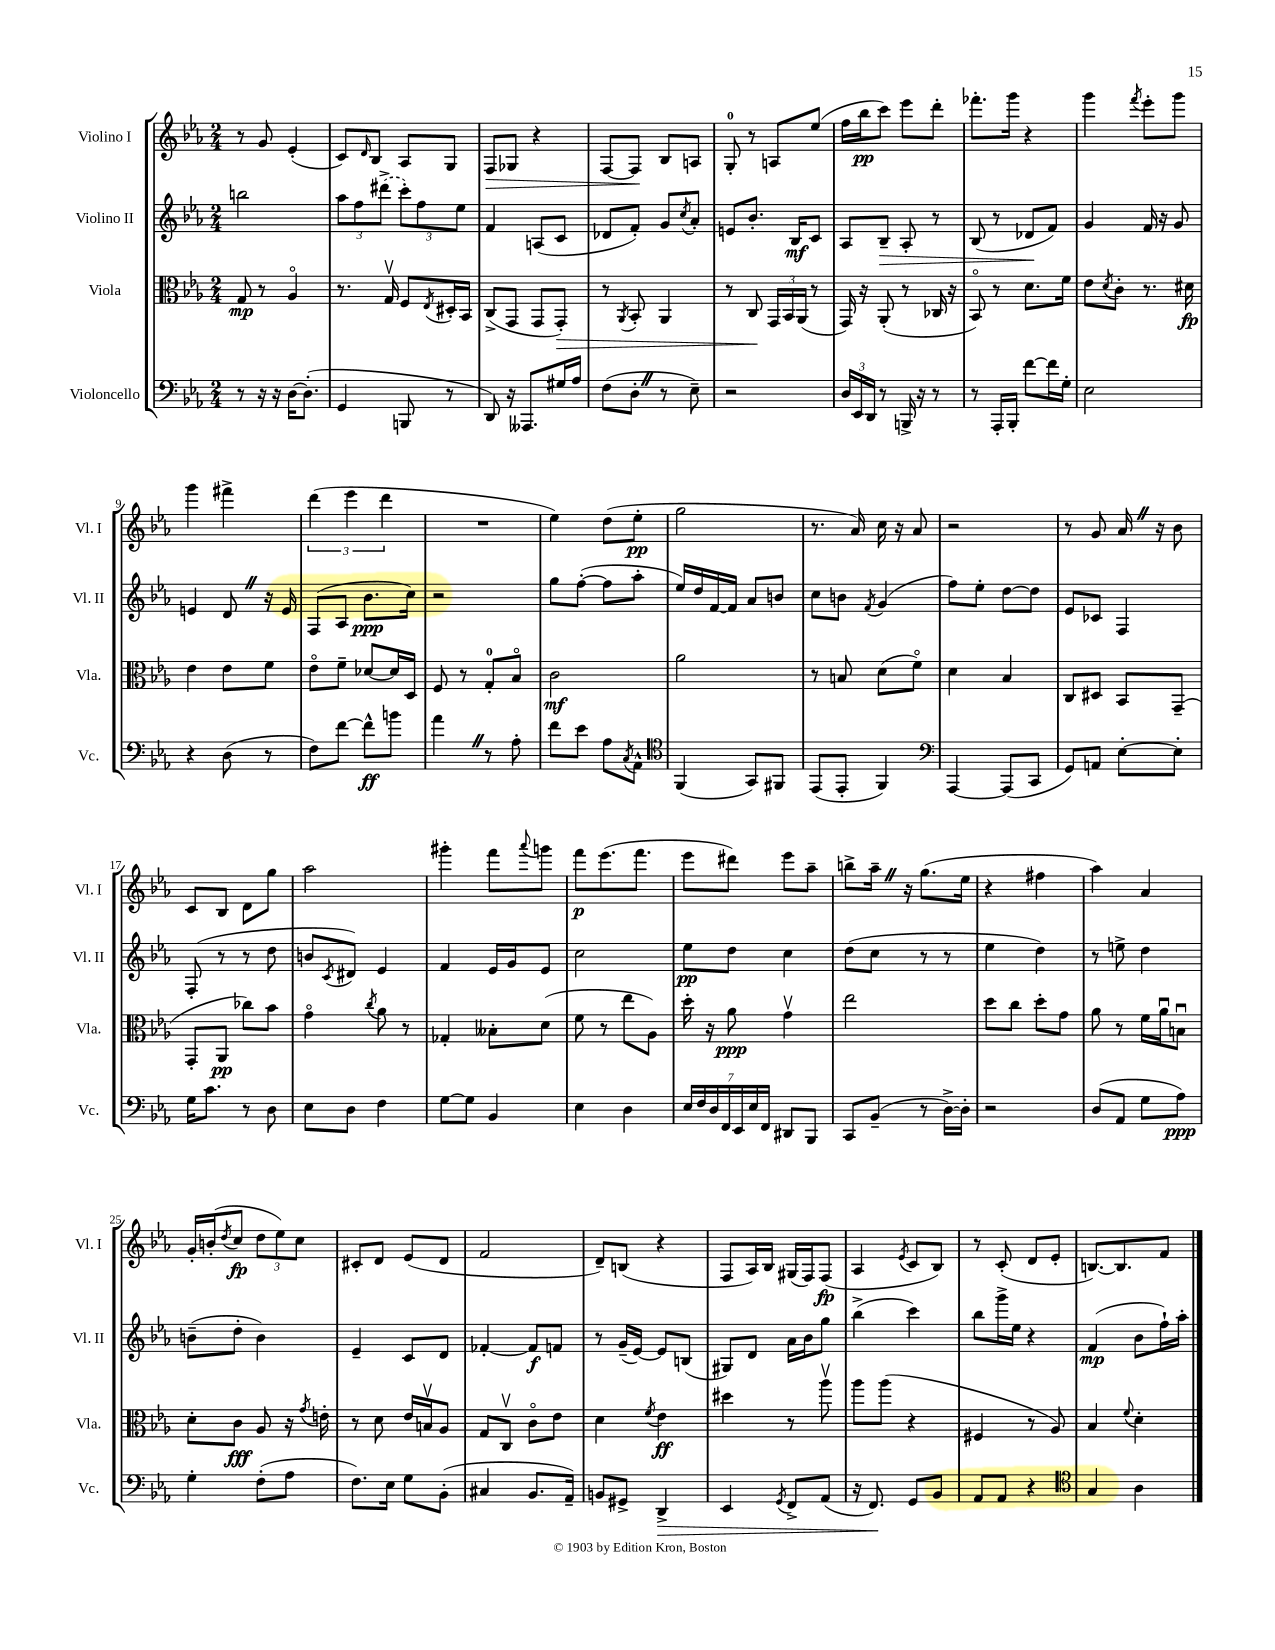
<<
\new StaffGroup <<
\new Staff = "s0" \with { instrumentName = "Violino I" shortInstrumentName = "Vl. I" } {
    \clef treble \key ees \major \numericTimeSignature \time 2/4
    r8 g'8 ees'4-.( |
    c'8) \grace { d'16 } bes8 aes8 g8 |
    f8\> ges8 r4 |
    f8~ f8\! bes8 a8 |
    g8-0-. r8 a8 ees''8( |
    f''16 bes''16\pp c'''8) ees'''8 d'''8-. |
    fes'''8.-. g'''16 r4 |
    g'''4 \acciaccatura { f'''8 } ees'''8-. g'''8 |
    g'''4 fis'''4-> |
    \tuplet 3/2 { d'''4( ees'''4 d'''4 } |
    R2 |
    ees''4) d''8( ees''8-.\pp |
    g''2 |
    r8. aes'16) c''16 r16 aes'8 |
    r2 |
    r8 g'8 aes'16 \once \override BreathingSign.text = \markup { \musicglyph "scripts.caesura.straight" } \breathe r16 bes'8 |
    c'8 bes8 d'8 g''8 |
    aes''2 |
    gis'''4-. f'''8 \appoggiatura { aes'''8 } g'''8 |
    f'''8\p ees'''8.( f'''8. |
    ees'''8 dis'''8) ees'''8 aes''8-- |
    b''8-> aes''16-- \once \override BreathingSign.text = \markup { \musicglyph "scripts.caesura.straight" } \breathe r16 g''8.( ees''16 |
    r4 fis''4 |
    aes''4) aes'4 |
    g'16-. b'16-.( \acciaccatura { d''8 } c''8\fp \tuplet 3/2 { d''8 ees''8) c''8 } |
    cis'8-. d'8 ees'8( d'8 |
    f'2 |
    d'8--) b8( r4 |
    f8 aes16) bes16 gis16( f16) f8\fp( |
    aes4 \acciaccatura { ees'8 } c'8 bes8) |
    r8 c'8-.( d'8 ees'8-. |
    b8.~) b8. f'8 \bar "|." |
}
\new Staff = "s1" \with { instrumentName = "Violino II" shortInstrumentName = "Vl. II" } {
    \clef treble \key ees \major \numericTimeSignature \time 2/4
    b''2 |
    \tuplet 3/2 { aes''8 f''8 \once \slurDashed dis'''8->( } \tuplet 3/2 { c'''8-.) f''8 ees''8 } |
    f'4 a8( c'8 |
    des'8 f'8-.) g'8 \acciaccatura { c''8 } aes'8-. |
    e'8 bes'8.-. bes16\mf c'8 |
    aes8 bes8--\> aes8-. r8 |
    bes8( r8 des'8\! f'8) |
    g'4 f'16 r16 g'8 |
    e'4 d'8 \once \override BreathingSign.text = \markup { \musicglyph "scripts.caesura.straight" } \breathe r16 e'16 |
    f8( aes8 bes'8.\ppp c''16) |
    r2 |
    g''8 f''8~-.( f''8 aes''8-. |
    ees''16) d''16 f'16~ f'16 aes'8 b'8 |
    c''8 b'8 \acciaccatura { f'8 } g'4( |
    f''8) ees''8-. d''8~ d''8 |
    ees'8 ces'8 f4 |
    f8-.( r8 r8 d''8 |
    b'8 \acciaccatura { c'8 } dis'8) ees'4 |
    f'4 ees'16 g'16 ees'8 |
    c''2 |
    ees''8\pp d''8 c''4 |
    d''8( c''8 r8 r8 |
    ees''4 d''4) |
    r8 e''8-> d''4 |
    b'8--( d''8-. b'4) |
    ees'4-- c'8 d'8 |
    fes'4~-. fes'8\f f'8 |
    r8 g'16--( ees'16~) ees'8 b8( |
    gis8) d'8 aes'16 bes'16 g''8 |
    bes''4->( c'''4) |
    bes''8 g'''16-> ees''16 r4 |
    f'4\mp( bes'8 f''16-!) aes''16-. \bar "|." |
}
\new Staff = "s2" \with { instrumentName = "Viola" shortInstrumentName = "Vla." } {
    \clef alto \key ees \major \numericTimeSignature \time 2/4
    g8\mp r8 aes4\flageolet |
    r8. g16\upbow f8 \acciaccatura { ees8 } dis16-. bes,16 |
    c8->( g,8 g,8 g,8-.\>) |
    r8 \acciaccatura { aes,8 } bes,8-. aes,4 |
    r8 c8\! \tuplet 3/2 { g,16 bes,16 aes,16( } r8 |
    g,16) r16 aes,8-.( r8 ces16 r16 |
    bes,8\flageolet) r8 d'8. f'16 |
    ees'8 \acciaccatura { d'8 } c'8-. r8. dis'16\fp |
    ees'4 ees'8 f'8 |
    ees'8\flageolet f'8-- des'8~ des'16 d16 |
    f8 r8 g8-0-. bes8\flageolet |
    c'2\mf |
    aes'2 |
    r8 b8 d'8( f'8\flageolet) |
    d'4 bes4 |
    c8 dis8 bes,8 g,8--( |
    g,8-. aes,8\pp ces''8) bes'8 |
    g'4\flageolet \acciaccatura { c''8 } aes'8 r8 |
    ges4-. beses8-. d'8( |
    f'8 r8 ees''8 aes8) |
    d''16-. r16 aes'8\ppp g'4\upbow |
    ees''2 |
    d''8 c''8 d''8-. g'8 |
    aes'8 r8 f'16 aes'16\downbow b8\downbow |
    d'8-. c'8\fff aes8 r16 \acciaccatura { g'8 } e'16-. |
    r8 d'8 ees'16 b16\upbow aes8 |
    g8 c8\upbow c'8\flageolet ees'8 |
    d'4 \acciaccatura { f'8 } ees'4\ff |
    dis''4 r8 aes''8\upbow |
    aes''8 aes''8( r4 |
    fis4 r8 aes8) |
    bes4 \appoggiatura { f'8 } d'4-. \bar "|." |
}
\new Staff = "s3" \with { instrumentName = "Violoncello" shortInstrumentName = "Vc." } {
    \clef bass \key ees \major \numericTimeSignature \time 2/4
    r8 r16 r16 d16~ d8.-.( |
    g,4 b,,8 r8 |
    d,8) r16 aeses,,8. gis16 aes16 |
    f8( d8-. \once \override BreathingSign.text = \markup { \musicglyph "scripts.caesura.straight" } \breathe r8 ees8--) |
    r2 |
    \tuplet 3/2 { d16 ees,16 d,16 } r8 b,,16-> r16 r8 |
    r8 aes,,16-. bes,,16-. f'8~ f'16 g16-. |
    ees2 |
    r4 d8( r8 |
    f8) f'8~ f'8-^\ff b'8 |
    aes'4 \once \override BreathingSign.text = \markup { \musicglyph "scripts.caesura.straight" } \breathe r8 aes8-. |
    f'8 ees'8 aes8 \acciaccatura { c8 } aes,8-^ |
    \clef tenor f,4( g,8) fis,8 |
    ees,8( ees,8-. f,4) |
    \clef bass aes,,4~ aes,,8( c,8 |
    g,8) a,8 ees8~-. ees8-. |
    g16 c'8. r8 d8 |
    ees8 d8 f4 |
    g8~ g8 bes,4 |
    ees4 d4 |
    \tuplet 7/4 { ees16 f16 d16 f,16 ees,16 ees16 f,16 } dis,8 bes,,8 |
    c,8 bes,8--( r8 d16~->) d16-. |
    r2 |
    d8( aes,8 g8 aes8\ppp) |
    g4-. f8-.( aes8 |
    f8.) ees16 g8 bes,8-.( |
    cis4 bes,8. aes,16--) |
    b,8 gis,8-> d,4->\> |
    ees,4 \acciaccatura { g,8 } f,8-> aes,8( |
    r16 f,8.\!) g,8 bes,8 |
    aes,8 aes,8 r4 |
    \clef tenor g4 aes4 \bar "|." |
}
>>
>>
